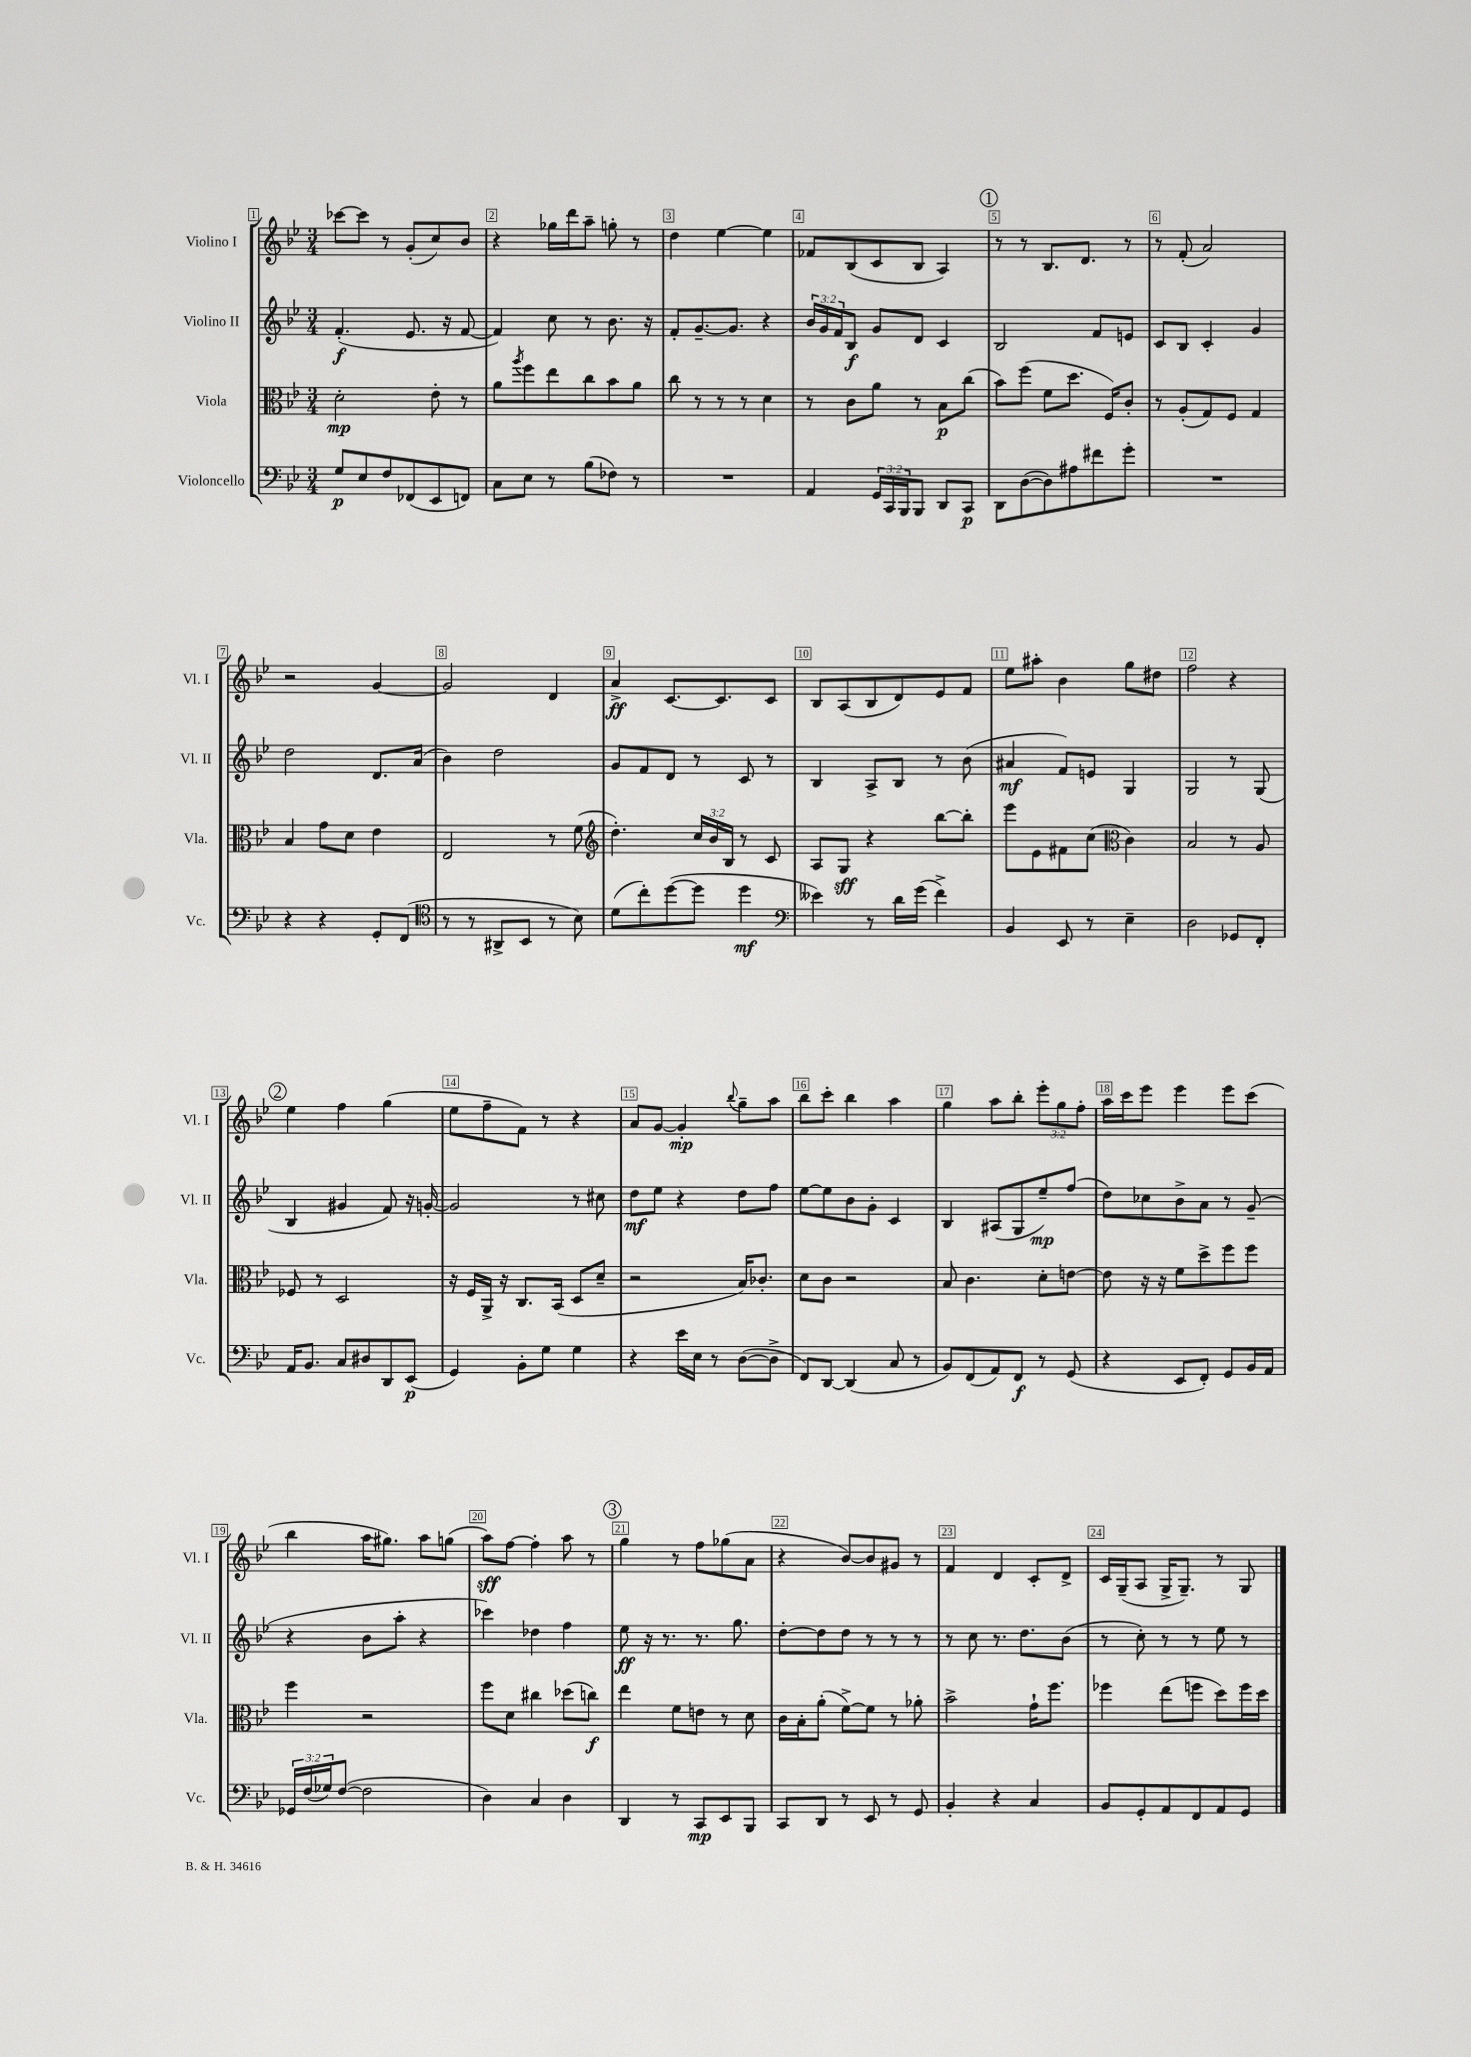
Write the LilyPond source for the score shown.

<<
\new StaffGroup <<
\new Staff = "s0" \with { instrumentName = "Violino I" shortInstrumentName = "Vl. I" } {
    \clef treble \key bes \major \numericTimeSignature \time 3/4 \override Staff.TupletNumber.text = #tuplet-number::calc-fraction-text
    ces'''8~ ces'''8 r8 g'8-.( c''8) bes'8 |
    r4 ges''16 d'''16 a''8-- g''8-. r8 |
    d''4 ees''4~ ees''4 |
    fes'8 bes8( c'8 bes8 a4) |
    \mark \markup { \circle "1" } r8 r8 bes8. d'8. r8 |
    r8 f'8-.( a'2) |
    r2 g'4~ |
    g'2 d'4 |
    a'4->\ff c'8.~ c'8. c'8 |
    bes8 a8( bes8 d'8) ees'8 f'8 |
    ees''8 ais''8-. bes'4 g''8 dis''8 |
    f''2 r4 |
    \mark \markup { \circle "2" } ees''4 f''4 g''4( |
    ees''8 f''8-- f'8) r8 r4 |
    a'8 g'8~ g'4-.\mp \appoggiatura { bes''8 } g''8-- a''8 |
    bes''8 c'''8-. bes''4 a''4 |
    g''4 a''8 bes''8-. \tuplet 3/2 { ees'''8-. g''8 f''8-. } |
    a''16 c'''16 ees'''8 ees'''4 ees'''8 c'''8( |
    bes''4 a''16 gis''8.) a''8 g''8( |
    a''8\sff) f''8~ f''4-. a''8 r8 |
    \mark \markup { \circle "3" } g''4 r8 f''8 ges''8( a'8 |
    r4 bes'8~) bes'8 gis'8 r8 |
    f'4 d'4 c'8-. d'8-> |
    c'16 g16--( a8 g16-> g8.--) r8 g8 \bar "|." |
}
\new Staff = "s1" \with { instrumentName = "Violino II" shortInstrumentName = "Vl. II" } {
    \clef treble \key bes \major \numericTimeSignature \time 3/4 \override Staff.TupletNumber.text = #tuplet-number::calc-fraction-text
    f'4.-.\f( ees'8. r16 f'8~ |
    f'4) c''8 r8 bes'8. r16 |
    f'8-. g'8.~-- g'8. r4 |
    \tuplet 3/2 { bes'16 g'16 f'16 } bes8\f g'8 d'8 c'4 |
    \mark \markup { \circle "1" } bes2 f'8 e'8 |
    c'8 bes8 c'4-. g'4 |
    d''2 d'8. a'16( |
    bes'4) d''2 |
    g'8 f'8 d'8 r8 c'8 r8 |
    bes4 a8-> bes8 r8 bes'8( |
    ais'4\mf f'8) e'8 g4 |
    g2 r8 g8( |
    \mark \markup { \circle "2" } bes4 gis'4 f'8) r16 g'16~-. |
    g'2 r8 cis''8 |
    d''8\mf ees''8 r4 d''8 f''8 |
    ees''8~ ees''8 bes'8 g'8-. c'4 |
    bes4 ais8( g8 ees''8--\mp) f''8( |
    d''8) ces''8 bes'8-> a'8 r8 g'8--( |
    r4 bes'8 a''8-. r4 |
    ces'''4) des''4 f''4 |
    \mark \markup { \circle "3" } ees''8\ff r16 r8. r8. g''8. |
    d''8~-. d''8 d''8 r8 r8 r8 |
    r8 c''8 r8. d''8. bes'8( |
    r8 c''8-.) r8 r8 ees''8 r8 \bar "|." |
}
\new Staff = "s2" \with { instrumentName = "Viola" shortInstrumentName = "Vla." } {
    \clef alto \key bes \major \numericTimeSignature \time 3/4 \override Staff.TupletNumber.text = #tuplet-number::calc-fraction-text
    d'2-.\mp ees'8-. r8 |
    a'8 \acciaccatura { a''8 } f''8 ees''8 c''8 bes'8 a'8 |
    c''8 r8 r8 r8 d'4 |
    r8 c'8 a'8 r8 bes8\p c''8( |
    \mark \markup { \circle "1" } bes'8) f''8( f'8 d''8. f16) c'8-. |
    r8 a8-.( g8) f8 g4 |
    bes4 g'8 d'8 ees'4 |
    ees2 r8 f'8( |
    \clef treble d''4.-.) \tuplet 3/2 { c''16 bes'16 bes16 } r8 c'8 |
    a8 g8\sff r4 bes''8~ bes''8-. |
    ees'''8 ees'8 fis'8 c''8( \clef alto c'4) |
    bes2 r8 a8 |
    \mark \markup { \circle "2" } fes8 r8 d2 |
    r16 f16 a,16-> r16 c8. bes,16( d8 d'8-- |
    r2 bes16) ces'8.-. |
    d'8 c'8 r2 |
    bes8 c'4. d'8-. e'8~ |
    e'8 r16 r16 f'8 d''8-> f''8 f''8 |
    f''4 r2 |
    f''8 d'8 cis''4 des''8( c''8\f) |
    \mark \markup { \circle "3" } ees''4 f'8 e'8 r8 d'8 |
    c'16 bes16-. a'8-.( f'8~->) f'8 r8 aes'8-. |
    bes'2-> g'16-! f''8. |
    fes''4 ees''8( f''8 d''8) f''16 d''16 \bar "|." |
}
\new Staff = "s3" \with { instrumentName = "Violoncello" shortInstrumentName = "Vc." } {
    \clef bass \key bes \major \numericTimeSignature \time 3/4 \override Staff.TupletNumber.text = #tuplet-number::calc-fraction-text
    g8\p ees8 f8 fes,8( ees,8 f,8) |
    c8 ees8 r8 bes8( fes8) r8 |
    R2. |
    a,4 \tuplet 3/2 { g,16 c,16 bes,,16 } bes,,8 d,8 c,8\p |
    \mark \markup { \circle "1" } d,8 d8~( d8) ais8 fis'8 g'8-. |
    R2. |
    r4 r4 g,8-. f,8( |
    \clef tenor r8 r8 ais,8-> bes,8 r8 bes8) |
    d'8( c''8-.) d''8~( d''8 d''4\mf |
    \clef bass eeses'4) r8 d'16 g'16( f'4->) |
    bes,4 ees,8 r8 ees4-- |
    d2 ges,8 f,8-. |
    \mark \markup { \circle "2" } a,16 bes,8. c8 dis8 d,8 ees,8\p( |
    g,4) bes,8-. g8 g4 |
    r4 ees'16 ees16 r8 d8~( d8-> |
    f,8) d,8~ d,4( c8 r8 |
    bes,8) f,8( a,8) f,8\f r8 g,8( |
    r4 ees,8 f,8-.) g,8 bes,16 a,16 |
    \tuplet 3/2 { ges,16 f16( ges16) } f8~( f2 |
    d4) c4 d4 |
    \mark \markup { \circle "3" } d,4 r8 c,8\mp ees,8 bes,,8 |
    c,8 d,8 r8 ees,8 r8 g,8 |
    bes,4-. r4 c4 |
    bes,8 g,8-. a,8 f,8 a,8 g,8 \bar "|." |
}
>>
>>
\layout { \context { \Score \override BarNumber.break-visibility = ##(#f #t #t) barNumberVisibility = #all-bar-numbers-visible \override BarNumber.stencil = #(make-stencil-boxer 0.1 0.3 ly:text-interface::print) } }
